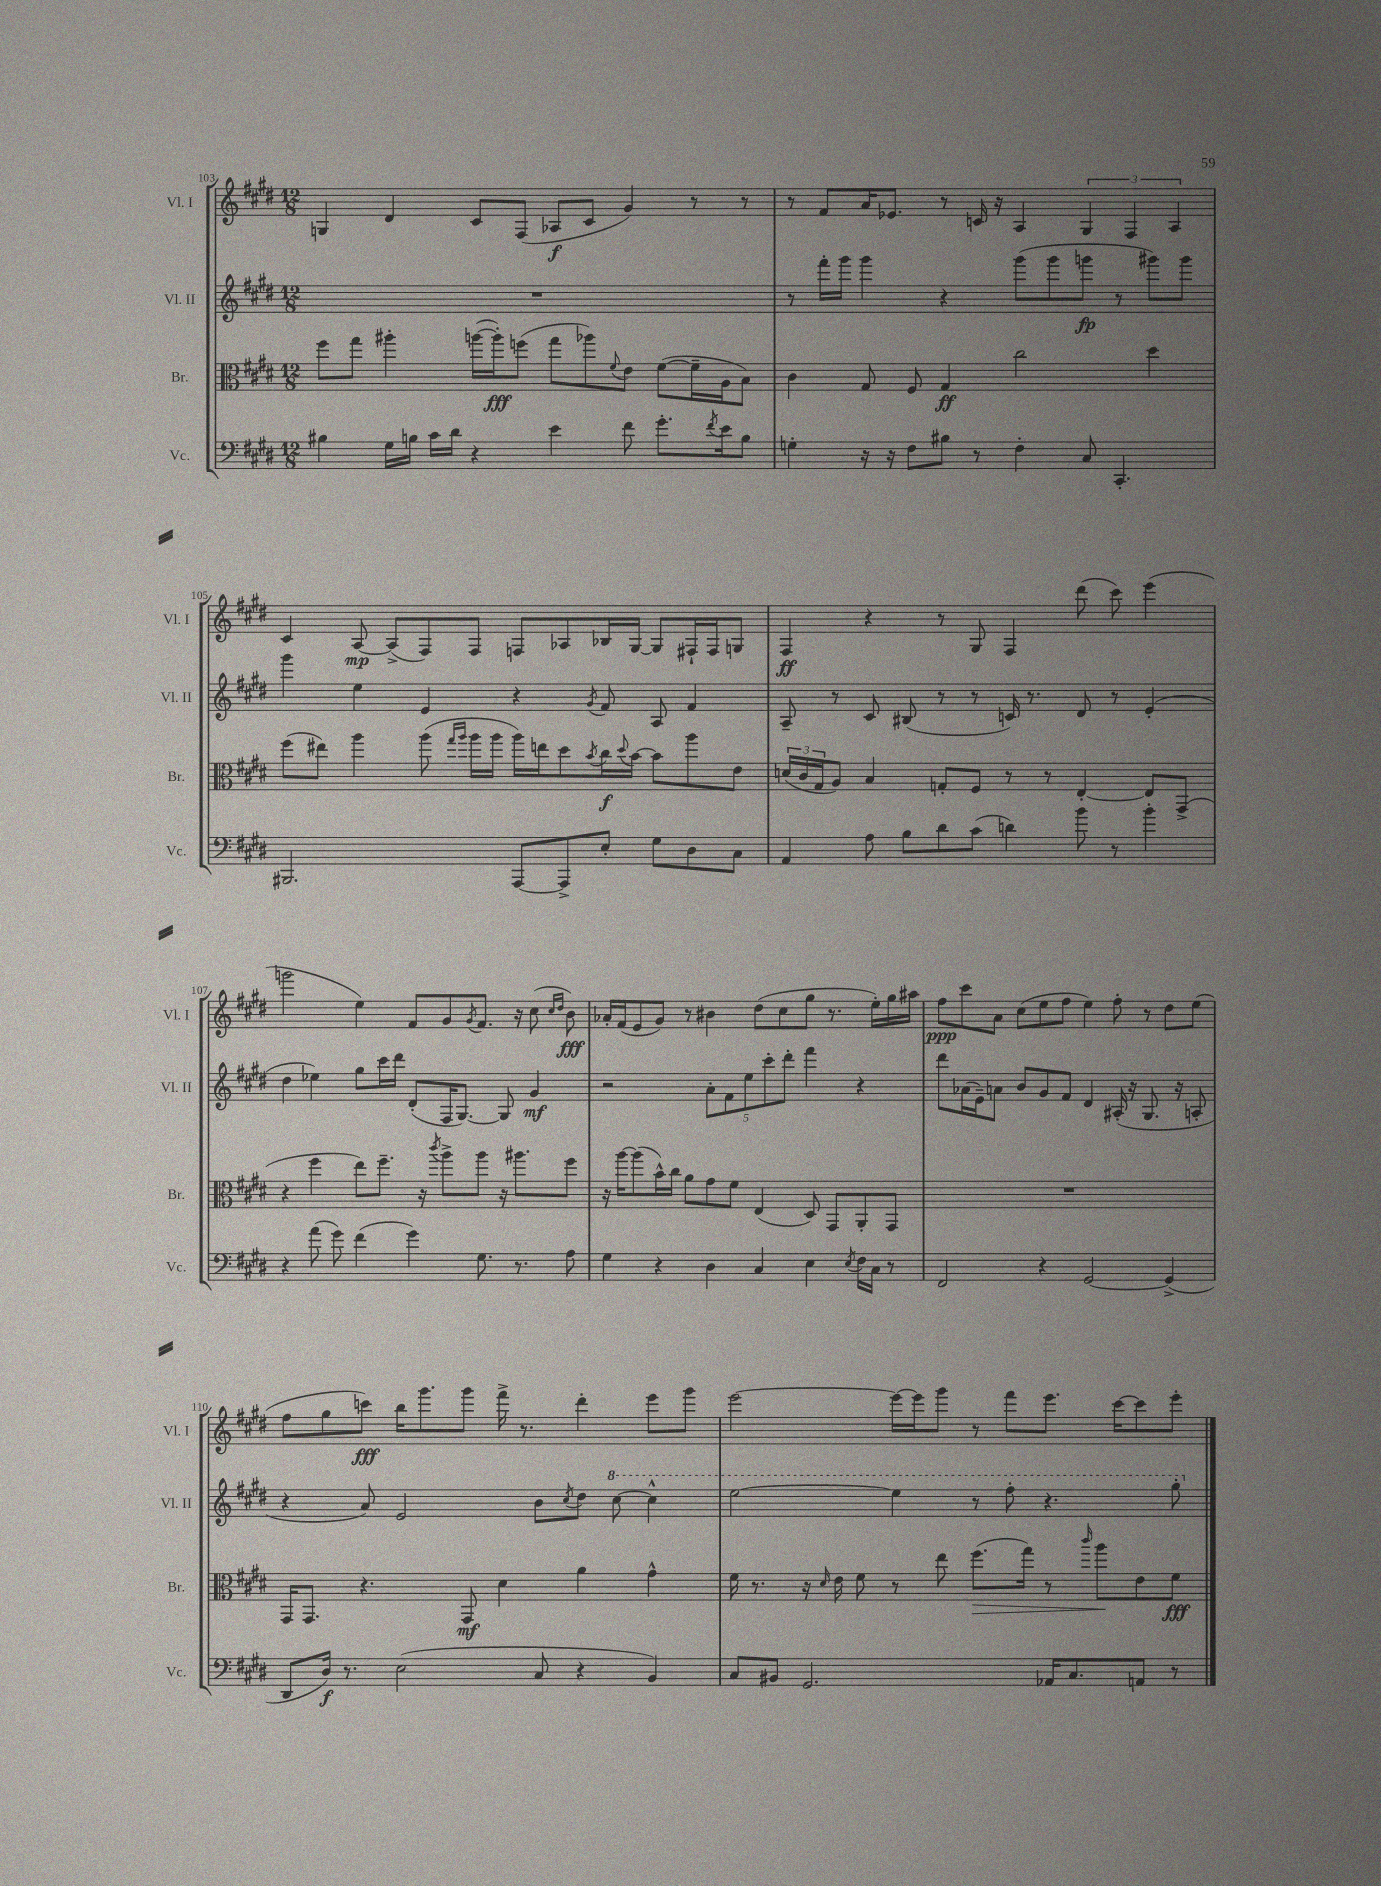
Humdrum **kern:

**kern	**kern	**kern	**kern
*staff4	*staff3	*staff2	*staff1
*clefF4	*clefC3	*clefG2	*clefG2
*k[f#c#g#d#]	*k[f#c#g#d#]	*k[f#c#g#d#]	*k[f#c#g#d#]
*M12/8	*M12/8	*M12/8	*M12/8
4B#\	8ff#\L	1.r	4G/
.	8gg#\J	.	.
16G#\LL	4aa#'\	.	4d#/
16B\JJ	.	.	.
16c#\LL	.	.	.
16d#\JJ	.	.	.
4r	([16aa\LL	.	8c#/L
.	16aa'\]J)	.	.
.	(8ff\J	.	(8F#/J
4e\	8gg#\L	.	8A-/L
.	8aa-\)	.	8c#/J
.	8qqf#/	.	.
8f#\	8e\J	.	4g#/)
8.g#'\L	([8f#\L	.	.
.	16f#~\]L	.	8r
8qf#/	.	.	.
16e\k	16A\J	.	.
8B\J	8B\J)	.	8r
=	=	=	=
4G'\	4c#\	8r	8r
.	.	16fff#'\LL	8f#/L
.	.	16ggg#\JJ	.
16r	8G#/	4ggg#\	16a/K
16r	.	.	8.e-/J
8F#\L	8F#/	.	.
8B#\J	4G#/	4r	8r
8r	.	.	16c/
.	.	.	16r
4F#'\	2cc#\	(8ggg#\L	4A/
.	.	8ggg#\	.
8C#/	.	8ggg\J	6G#/
4.CC#'/	.	8r	.
.	.	.	6F#/
.	4dd#\	8ggg#\L)	.
.	.	.	6A/
.	.	8ggg#\J	.
=	=	=	=
2.BBB#/	(8ff#\L	4ggg#\	4c#/
.	8ee#\J)	.	.
.	4aa\	4ee\	[8A/
.	.	.	(8A^/]L
.	(8aa\	4e/	8F#/)
.	16qqgg#/LL	.	.
.	16qqaa/JJ	.	.
.	16aa\LL	.	8F#/J
.	16aa\JJ	.	.
[8AAA/L	16aa\LL)	4r	8F/L
.	16ee\J	.	.
8AAA^/]	8dd#\	.	8A-/
.	8qb/	8qg#/	.
8E'/J	16cc#\L	8f#/	16B-/L
.	8qqdd#/	.	.
.	[16b\JJ	.	[16G#/JJ
8G#\L	8b\]L	8A/	8G#/]L
8D#\	8aa\	4f#/	16F#`/L
.	.	.	16F#/J
8C#\J	8e\J	.	8G/J
=	=	=	=
4AA/	(24d/LL	8A~/	4F#/
.	24c#/	.	.
.	24G#/J	.	.
.	8A/J)	8r	.
8A\	4B/	8c#/	4r
8B\L	.	(8B#/	.
8d#\	8G'/L	8r	8r
(8c#\J	8F#/J	8r	8G#/
4d\)	8r	16c/)	4F#/
.	.	8.r	.
.	8r	.	.
8b\	[4E'/	8d#/	(8ddd#\
8r	.	8r	8ccc#\)
4b'\	8E/]L	(4e'/	(4eee\
.	(8GG#^/J	.	.
=	=	=	=
4r	4r	4dd#\	2ggg\
(8a\	4ff#\	4ee-\)	.
8g#\)	.	.	.
(4f#\	8ee\L)	8gg#\L	4ee\)
.	8.ff#~\J	16ccc#\L	.
.	.	16ddd#\JJ	.
4g#\)	.	(8d#'/L	8f#/L
.	16r	.	.
.	8qccc#/	.	.
.	8aa^\L	16F#/K	8g#/
.	.	[8.G#/J)	.
.	.	.	8qg#/
8.G#\	8aa\J	.	8.f#/J
.	16r	8G#/]	.
8.r	8.aa#\L	.	16r
.	.	4g#/	(8cc#\
.	.	.	16qqcc#/LL
.	.	.	16qqdd#/JJ
8A\	8ff#\J	.	8b\)
=	=	=	=
4G#\	16r	2r	16a-'/LL
.	[16aa\LK	.	(16f#/J
.	(8aa\]	.	8e/
4r	16b^^\L)	.	8g#/J)
.	16cc#\JJ	.	.
.	8a\L	.	8r
4D#\	8g#\	10a'\L	4b#\
.	.	10f#\	.
.	8f#\J	.	.
.	.	10ee\	.
4C#/	(4E/	.	(8dd#\L
.	.	10ccc#'\	.
.	.	.	8cc#\
.	.	10ddd#'\J	.
4E\	8D#/)	4fff#\	8gg#\J
.	8GG#/L	.	8.r
8qE/	.	.	.
16F#\LL	8AA'/	4r	.
16C#\JJ	.	.	16ee'\LL)
8r	8GG#/J	.	16gg#\
.	.	.	16aa#\JJ
=	=	=	=
2FF#/	1.r	8ddd#\L	8ff#\L
.	.	(16a-\L	8ccc#\
.	.	16e~\J)	.
.	.	8a\J	8a\J
.	.	8b/L	(8cc#\L
4r	.	8g#/	8ee\
.	.	8f#/J	8ff#\J
[2GG#/	.	4d#/	4ee\)
.	.	(16A#'/	8ff#'\
.	.	16r	.
.	.	8.G#/	8r
(4GG#^/]	.	.	8dd#\L
.	.	16r	.
.	.	8A'/	(8ee\J
=	=	=	=
8DD#/L	16GG#/LK	4r	8ff#\L
.	8.GG#/J	.	.
16D#/Jk)	.	.	8gg#\
8.r	.	.	.
.	4.r	8a/)	8ccc\J)
(2E\	.	2e/	16bb\LK
.	.	.	8.ggg#\
.	8GG#/	.	8ggg#\J
.	4d#\	.	16fff#^\
.	.	.	8.r
8C#/	.	8b\L	.
.	.	8qcc#/	.
4r	4a\	8dd#\J	4ddd#'\
.	.	[8ccc#\	.
4BB/)	4g#^^\	4ccc#^^\]	8eee\L
.	.	.	8ggg#\J
=	=	=	=
8C#/L	16f#\	[2eee\	[2eee\
.	8.r	.	.
8BB#/J	.	.	.
2.GG#/	16r	.	.
.	16qqd#/	.	.
.	16e\	.	.
.	8f#\	.	.
.	8r	4eee\]	16eee\_LL
.	.	.	16eee\]J
.	8ee\	.	8ggg#\J
.	(8.ff#\L	8r	8r
.	.	8fff#'\	8fff#\L
.	16gg#\Jk)	.	.
16AA-/LK	8r	4.r	8.eee\J
8.C#/	.	.	.
.	16qqccc#/	.	.
.	8aa\L	.	.
.	.	.	[16ccc#\LK
8AA/J	8e\	.	8ccc#\]
8r	8f#\J	8ggg#'\	8eee'\J
==	==	==	==
*-	*-	*-	*-
